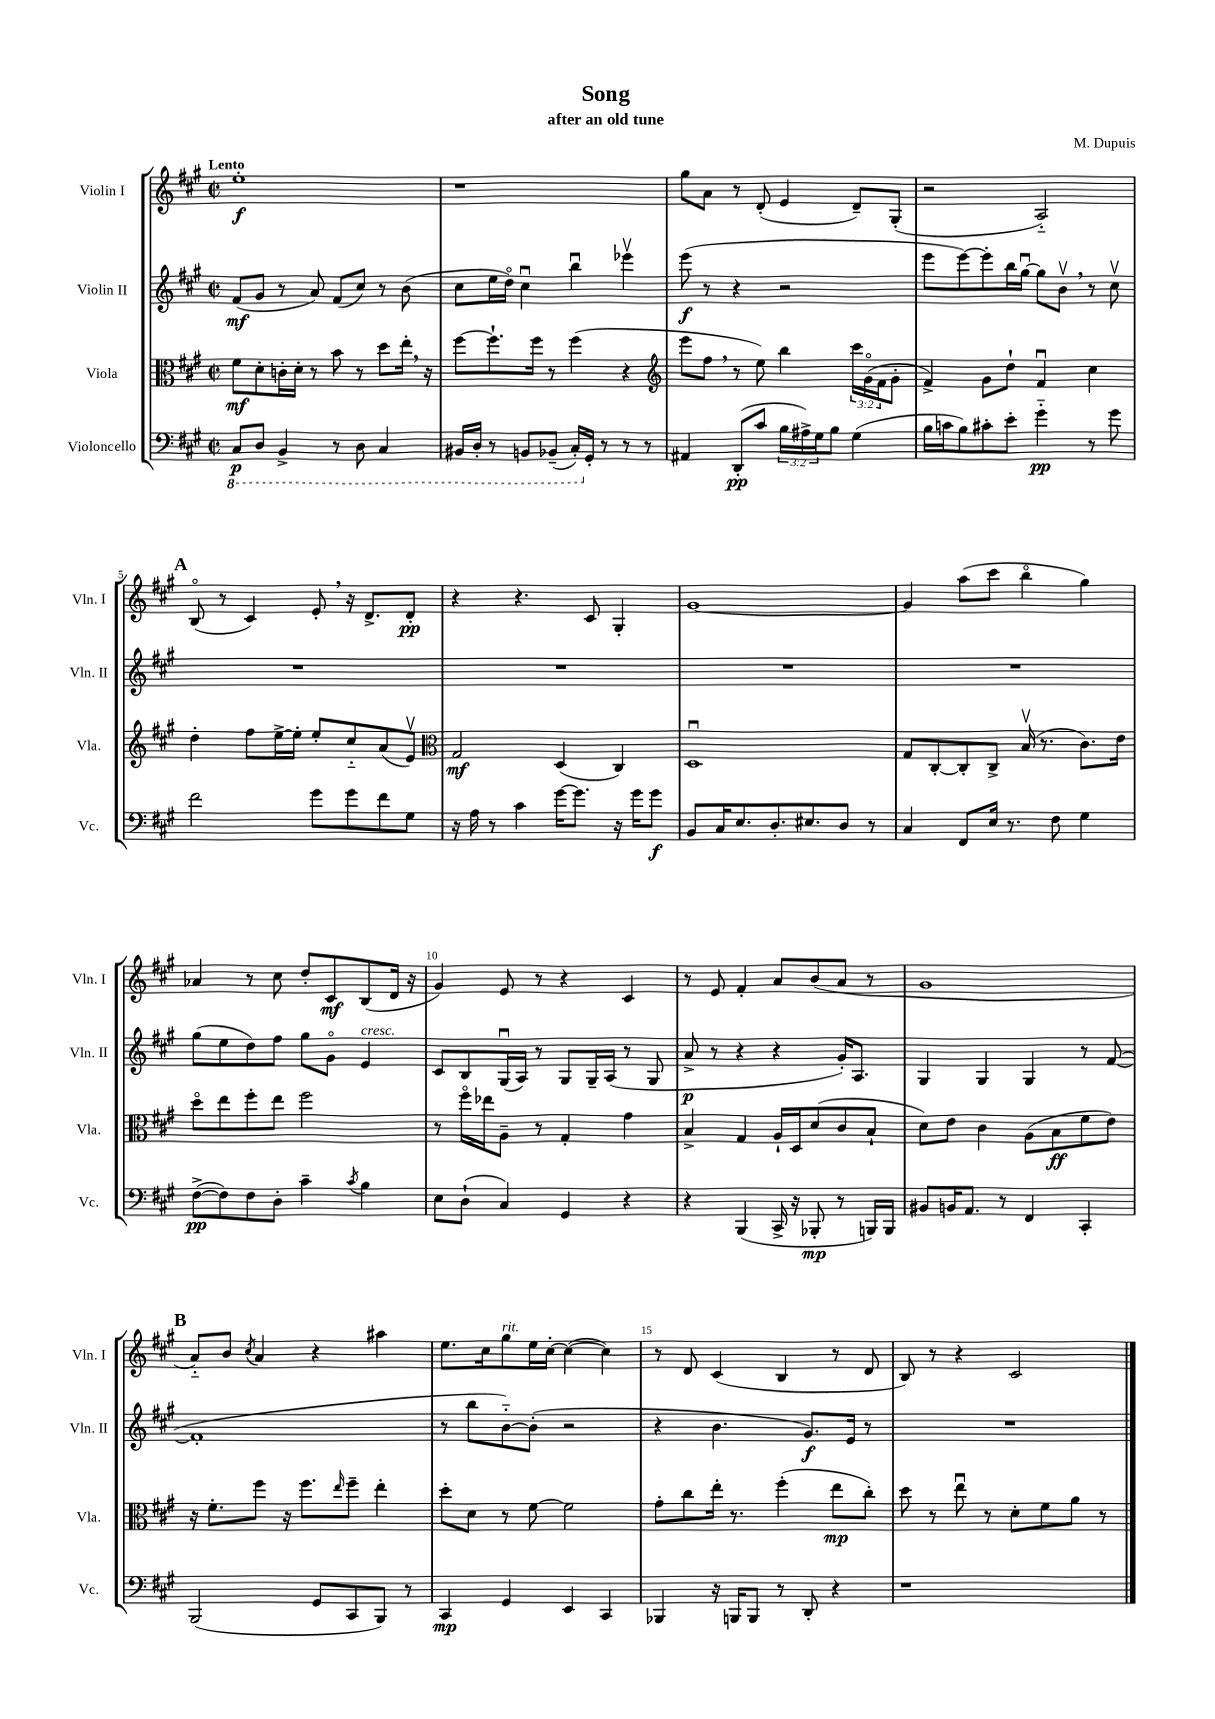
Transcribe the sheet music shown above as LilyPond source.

\header { title = "Song" composer = "M. Dupuis" subtitle = "after an old tune" }
<<
\new StaffGroup <<
\new Staff = "s0" \with { instrumentName = "Violin I" shortInstrumentName = "Vln. I" } {
    \clef treble \key a \major \defaultTimeSignature \time 2/2 \tempo "Lento"
    e''1-.\f |
    r1 |
    gis''8 a'8 r8 d'8-.( e'4 d'8--) gis8-.( |
    r2 a2-_) |
    \mark \markup { \bold "A" } b8\flageolet( r8 cis'4) e'8-. \breathe r16 d'8.-> d'8-.\pp |
    r4 r4. cis'8 gis4-. |
    gis'1~ |
    gis'4 a''8( cis'''8 b''4\flageolet gis''4) |
    aes'4 r8 cis''8 d''8-. cis'8\mf b8( d'16 r16 |
    gis'4) e'8 r8 r4 cis'4 |
    r8 e'8 fis'4-. a'8 b'8( a'8 r8 |
    gis'1 |
    \mark \markup { \bold "B" } a'8-_) b'8 \acciaccatura { cis''8 } a'4 r4 ais''4 |
    e''8. cis''16 gis''8^\markup { \italic "rit." } e''16 cis''16~-. cis''4~( cis''4) |
    r8 d'8 cis'4( b4 r8 d'8 |
    b8) r8 r4 cis'2 \bar "|." |
}
\new Staff = "s1" \with { instrumentName = "Violin II" shortInstrumentName = "Vln. II" } {
    \clef treble \key a \major \defaultTimeSignature \time 2/2
    fis'8\mf( gis'8 r8 a'8) fis'8( cis''8) r8 b'8( |
    cis''8 e''16 d''16\flageolet) cis''4\downbow b''4\downbow ees'''4\upbow |
    e'''8\f( r8 r4 r2 |
    e'''8 e'''8~) e'''8-. b''16 gis''16~\downbow gis''8 b'8\upbow \breathe r8 cis''8\upbow |
    \mark \markup { \bold "A" } R1 |
    R1 |
    R1 |
    R1 |
    gis''8( e''8 d''8) fis''8 gis''8 gis'8\flageolet e'4^\markup { \italic "cresc." } |
    cis'8 b8 gis16\downbow( a16) r8 gis8 gis16-- a16( r8 gis8 |
    a'8->\p r8 r4 r4 gis'16-.) a8. |
    gis4 gis4 gis4 r8 fis'8~( |
    \mark \markup { \bold "B" } fis'1-. |
    r8 b''8 b'8~-_) b'8-.( r2 |
    r4 b'4. gis'8.\f) e'16 r8 |
    R1 \bar "|." |
}
\new Staff = "s2" \with { instrumentName = "Viola" shortInstrumentName = "Vla." } {
    \clef alto \key a \major \defaultTimeSignature \time 2/2 \override Staff.TupletNumber.text = #tuplet-number::calc-fraction-text
    fis'8\mf d'8-. c'16-. d'16-. r8 b'8 r8 d''8 e''16-. \breathe r16 |
    fis''8~ fis''8.-! fis''16 r8 fis''4( r4 |
    \clef treble e'''8 fis''8 \breathe r8 e''8) b''4 \tuplet 3/2 { cis'''16 gis'16\flageolet( fis'16 } gis'8-. |
    fis'4->) gis'8 d''8-! fis'4\downbow cis''4 |
    \mark \markup { \bold "A" } d''4-. fis''8 e''16~-> e''16-. e''8-. cis''8-_ a'8( e'8\upbow) |
    \clef alto gis2\mf d4( cis4) |
    d1\downbow |
    gis8 cis8~-. cis8-. cis8-> b16\upbow( r8. cis'8.) e'16 |
    d''8\flageolet e''8 fis''8-. e''8 fis''2 |
    r8 fis''16\flageolet ees''16 a8-- r8 gis4-. gis'4 |
    b4-> gis4 a16-! d16 d'8( cis'8 b8-! |
    d'8) e'8 cis'4 a8( b8\ff fis'8 e'8) |
    \mark \markup { \bold "B" } r16 fis'8.-. fis''8 r16 fis''8. \grace { e''16 } fis''8-- e''4-. |
    d''8-. d'8 r8 fis'8~ fis'2 |
    gis'8-. cis''8 e''16-. r8. fis''4-.( e''8\mp cis''8-.) |
    d''8 r8 e''8\downbow r8 d'8-. fis'8 a'8 r8 \bar "|." |
}
\new Staff = "s3" \with { instrumentName = "Violoncello" shortInstrumentName = "Vc." } {
    \clef bass \key a \major \defaultTimeSignature \time 2/2 \override Staff.TupletNumber.text = #tuplet-number::calc-fraction-text
    \ottava #-1 cis,8\p d,8 b,,4-> r8 d,8 cis,4 |
    bis,,16 d,16-. r8 b,,8 bes,,8--( cis,16-.) \ottava #0 gis,16-. r8 r8 r8 |
    ais,4 d,8-.\pp( cis'8 \tuplet 3/2 { b16 ais16->) gis16 } b8 gis4( |
    b16 c'16 b8) cis'8-. e'8-. gis'4-_\pp r8 gis'8 |
    \mark \markup { \bold "A" } fis'2 gis'8 gis'8 fis'8 gis8 |
    r16 a16 r8 cis'4 gis'16~ gis'8. r16 gis'16 gis'8\f |
    b,8 cis16 e8. d8.-. eis8. d8 r8 |
    cis4 fis,8 e16 r8. fis8 gis4 |
    fis8~->\pp( fis8) fis8 d8-. cis'4-- \acciaccatura { cis'8 } b4 |
    e8 d8-!( cis4) gis,4 r4 |
    r4 b,,4( cis,16-> r16 bes,,8-.\mp r8 b,,16) b,,16 |
    bis,8 b,16 a,8. r8 fis,4 cis,4-. |
    \mark \markup { \bold "B" } b,,2( gis,8 cis,8 b,,8) r8 |
    cis,4\mp gis,4 e,4 cis,4 |
    bes,,4 r16 b,,16 b,,8 r8 d,8-. r4 |
    r1 \bar "|." |
}
>>
>>
\layout { \context { \Score \override BarNumber.break-visibility = ##(#f #t #t) barNumberVisibility = #(every-nth-bar-number-visible 5) } }
